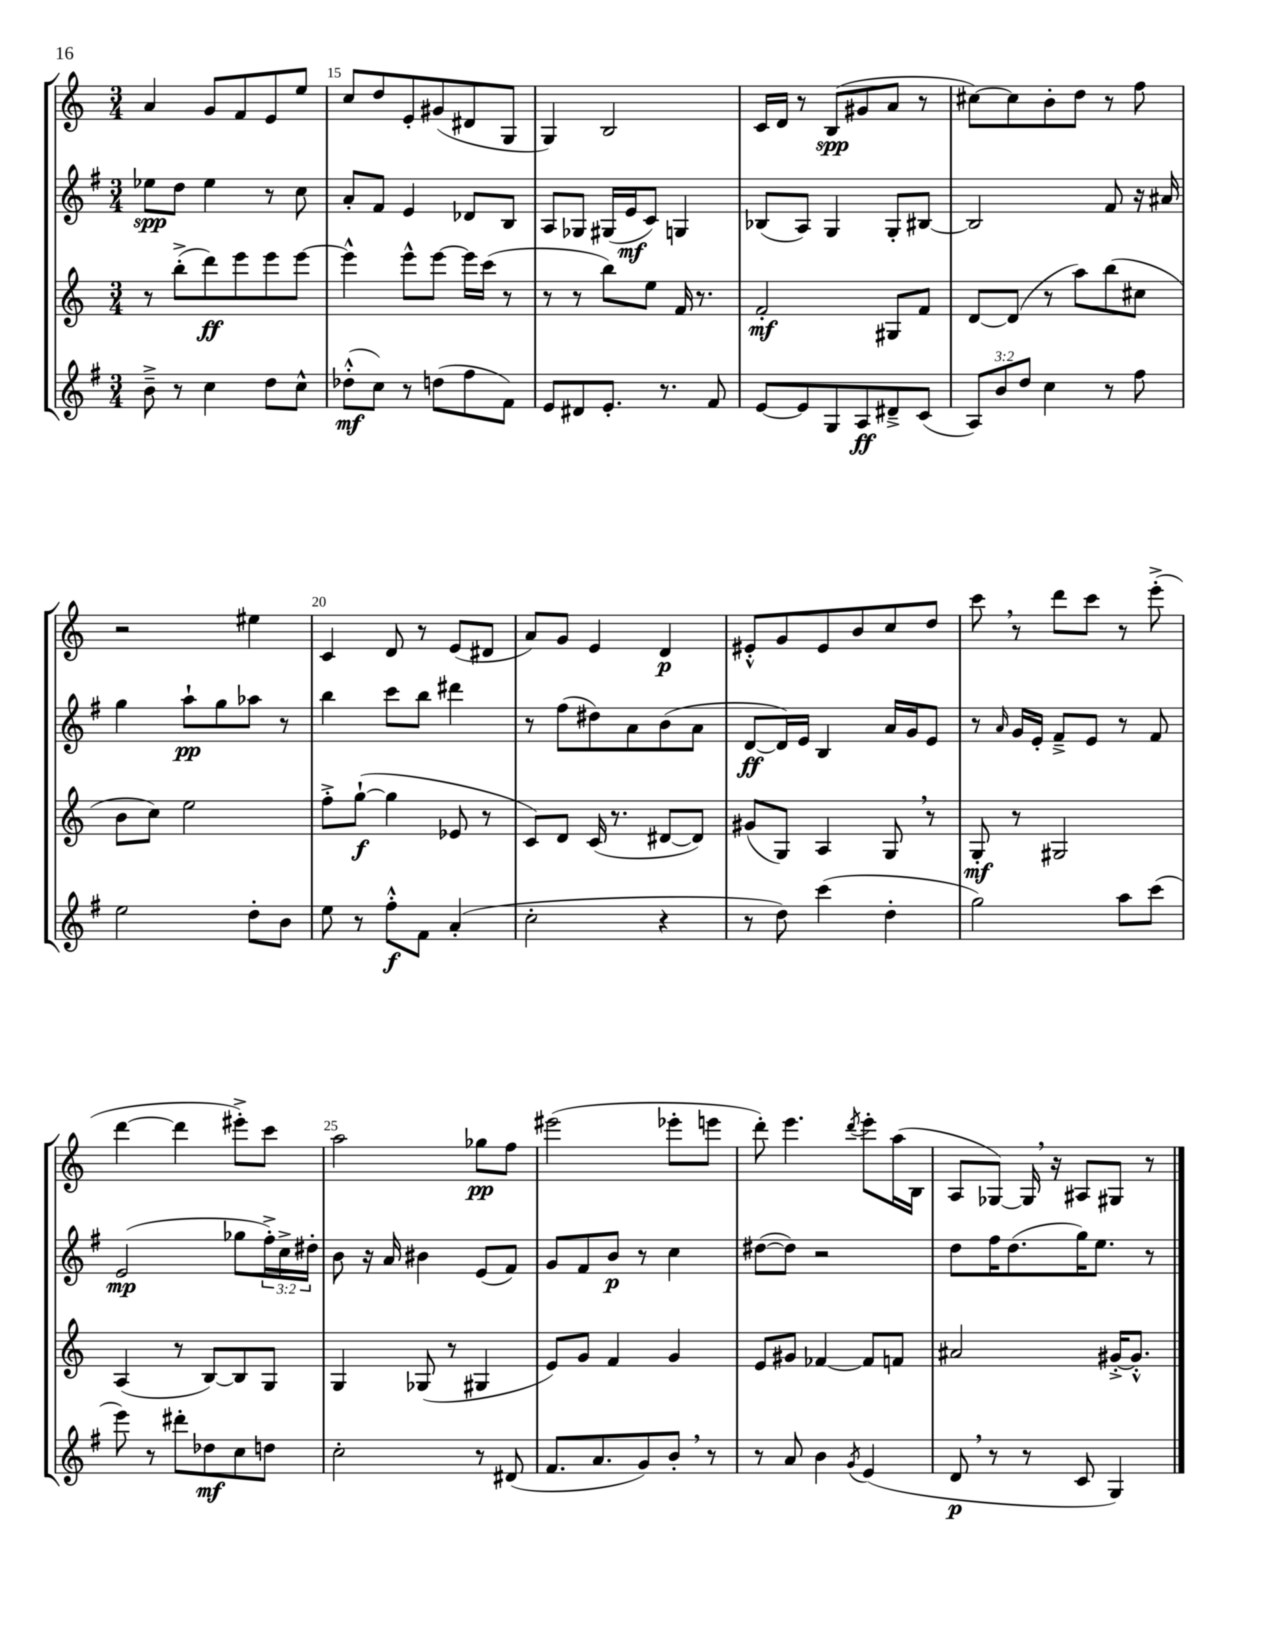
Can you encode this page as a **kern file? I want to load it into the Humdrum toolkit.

**kern	**dynam	**kern	**dynam	**kern	**dynam	**kern	**dynam
*part4	*part4	*part3	*part3	*part2	*part2	*part1	*part1
*staff4	*staff4	*staff3	*staff3	*staff2	*staff2	*staff1	*staff1
*clefG2	*	*clefG2	*	*clefG2	*	*clefG2	*
*k[f#]	*	*k[]	*	*k[f#]	*	*k[]	*
*M3/4	*	*M3/4	*	*M3/4	*	*M3/4	*
=14	=14	=14	=14	=14	=14	=14	=14
8b~^\	.	8r	.	8ee-X\L	spp	4a/	.
8r	.	(8bb'^\L	.	8dd\J	.	.	.
4cc\	.	8ddd\)	ff	4ee-\	.	8g/L	.
.	.	8eee\	.	.	.	8f/	.
8dd\L	.	8eee\	.	8r	.	8e/	.
8cc^^\J	.	[8eee\J	.	8cc\	.	8ee/J	.
=15	=15	=15	=15	=15	=15	=15	=15
(8dd-X'^^\L	mf	4eee^^\]	.	8a'/L	.	8cc/L	.
8cc\J)	.	.	.	8f#/J	.	8dd/	.
8r	.	8eee^^\L	.	4e/	.	8e'/	.
(8ddn\L	.	[8eee\J	.	.	.	(8g#X/	.
8ff#\	.	16eee\LL]	.	8d-X/L	.	8d#X/	.
.	.	(16ccc\JJ	.	.	.	.	.
8f#\J)	.	8r	.	8B/J	.	8G/J	.
=16	=16	=16	=16	=16	=16	=16	=16
8e/L	.	8r	.	8A/L	.	4G/)	.
8d#X/	.	8r	.	8G-X/J	.	.	.
8.e'/J	.	8bb\L)	.	(16G#X/LL	.	2B/	.
.	.	.	.	16e/J	mf	.	.
.	.	8ee\J	.	8c/J)	.	.	.
8.r	.	.	.	.	.	.	.
.	.	16f/	.	4Gn/	.	.	.
.	.	8.r	.	.	.	.	.
8f#/	.	.	.	.	.	.	.
=17	=17	=17	=17	=17	=17	=17	=17
[8e/L	.	2f'/	mf	(8B-X/L	.	16c/LL	.
.	.	.	.	.	.	16d/JJ	.
8e/]	.	.	.	8A/J)	.	8r	.
8G/	.	.	.	4G/	.	(8B/L	spp
8A/	ff	.	.	.	.	8g#X/	.
8d#X~^/	.	8G#X/L	.	8G'/L	.	8a/J	.
(8c/J	.	8f/J	.	[8B#X/J	.	8r	.
=18	=18	=18	=18	=18	=18	=18	=18
12A/L)	.	[8d/L	.	2B#/]	.	[8cc#X\L)	.
12b/	.	.	.	.	.	.	.
.	.	(8d/J]	.	.	.	8cc#\]	.
12dd/J	.	.	.	.	.	.	.
4cc\	.	8r	.	.	.	8b'\	.
.	.	8aa\L)	.	.	.	8dd\J	.
8r	.	(8bb\	.	8f#/	.	8r	.
8ff#\	.	8cc#X\J	.	16r	.	8ff\	.
.	.	.	.	16a#X/	.	.	.
!!LO:LB:g=z
=19	=19	=19	=19	=19	=19	=19	=19
2ee\	.	8b\L	.	4gg\	.	2r	.
.	.	8cc\J)	.	.	.	.	.
.	.	2ee\	.	8aa`\L	pp	.	.
.	.	.	.	8gg\	.	.	.
8dd'\L	.	.	.	8aa-X\J	.	4ee#X\	.
8b\J	.	.	.	8r	.	.	.
=20	=20	=20	=20	=20	=20	=20	=20
8ee\	.	8ff'^\L	.	4bb\	.	4c/	.
8r	.	([8gg`\J	f	.	.	.	.
8ff#'^^\L	f	4gg\]	.	8ccc\L	.	8d/	.
8f#\J	.	.	.	8bb\J	.	8r	.
(4a'/	.	8e-X/	.	4ddd#X\	.	(8e/L	.
.	.	8r	.	.	.	8d#X/J	.
=21	=21	=21	=21	=21	=21	=21	=21
2cc'\	.	8c/L)	.	8r	.	8a/L)	.
.	.	8d/J	.	(8ff#\L	.	8g/J	.
.	.	(16c/	.	8dd#X\)	.	4e/	.
.	.	8.r	.	.	.	.	.
.	.	.	.	8a\	.	.	.
4r	.	[8d#X/L	.	(8b\	.	4d/	p
.	.	8d#/J])	.	8a\J	.	.	.
=22	=22	=22	=22	=22	=22	=22	=22
8r	.	(8g#X/L	.	[8d/L	ff	8e#X'^^/L	.
8dd\)	.	8G/J)	.	16d/L])	.	8g/	.
.	.	.	.	16e/JJ	.	.	.
(4ccc\	.	4A/	.	4B/	.	8e#/	.
.	.	.	.	.	.	8b/	.
4dd'\	.	8G,/	.	16a/LL	.	8cc/	.
.	.	.	.	16g/J	.	.	.
.	.	8r	.	8e/J	.	8dd/J	.
=23	=23	=23	=23	=23	=23	=23	=23
2gg\)	.	8G'/	mf	8r	.	8ccc,\	.
.	.	.	.	16qqa/	.	.	.
.	.	8r	.	16g/LL	.	8r	.
.	.	.	.	16e'/JJ	.	.	.
.	.	2G#X/	.	8f#~^/L	.	8ddd\L	.
.	.	.	.	8e/J	.	8ccc\J	.
8aa\L	.	.	.	8r	.	8r	.
(8ccc\J	.	.	.	8f#/	.	(8eee'^\	.
!!LO:LB:g=z
=24	=24	=24	=24	=24	=24	=24	=24
8eee\)	.	(4A/	.	(2e/	mp	[4ddd\	.
8r	.	.	.	.	.	.	.
8ddd#X'\L	.	8r	.	.	.	4ddd\]	.
8dd-X\	mf	[8B/L)	.	.	.	.	.
8cc\	.	8B/]	.	8gg-X\L	.	8eee#X'^\L)	.
8ddn\J	.	8G/J	.	24ff#'^\L)	.	8ccc\J	.
.	.	.	.	24cc^\	.	.	.
.	.	.	.	24dd#X'\JJ	.	.	.
=25	=25	=25	=25	=25	=25	=25	=25
2cc'\	.	4G/	.	8b\	.	2aa\	.
.	.	.	.	16r	.	.	.
.	.	.	.	16a/	.	.	.
.	.	(8G-X/	.	4b#X\	.	.	.
.	.	8r	.	.	.	.	.
8r	.	4G#X/	.	(8e/L	.	8gg-X\L	pp
(8d#X/	.	.	.	8f#/J)	.	8ff\J	.
=26	=26	=26	=26	=26	=26	=26	=26
8.f#/L	.	8e/L)	.	8g/L	.	(2eee#X\	.
.	.	8g/J	.	8f#/	.	.	.
8.a/	.	.	.	.	.	.	.
.	.	4f/	.	8b/J	p	.	.
8g/)	.	.	.	8r	.	.	.
8b',/J	.	4g/	.	4cc\	.	8eee-X'\L	.
8r	.	.	.	.	.	8eeen\J	.
=27	=27	=27	=27	=27	=27	=27	=27
8r	.	8e/L	.	([8dd#X\L	.	8ddd'\)	.
8a/	.	8g#X/J	.	8dd#\J])	.	4.eee\	.
4b\	.	[4f-X/	.	2r	.	.	.
8qg/	.	.	.	.	.	8qddd/	.
(4e/	.	8f-/L]	.	.	.	8eee'\L	.
.	.	8fn/J	.	.	.	(16aa\L	.
.	.	.	.	.	.	16B\JJ	.
=28	=28	=28	=28	=28	=28	=28	=28
8d,/	p	2a#X/	.	8dd\L	.	8A/L	.
8r	.	.	.	16ff#\K	.	[8G-X/J)	.
.	.	.	.	(8.dd\	.	.	.
8r	.	.	.	.	.	16G-,/]	.
.	.	.	.	.	.	16r	.
8c/	.	.	.	16gg\K)	.	8A#X/L	.
.	.	.	.	8.ee\J	.	.	.
4G/)	.	[16g#X'^/KL	.	.	.	8G#X/J	.
.	.	8.g#'^^/J]	.	.	.	.	.
.	.	.	.	8r	.	8r	.
==	==	==	==	==	==	==	==
*-	*-	*-	*-	*-	*-	*-	*-
